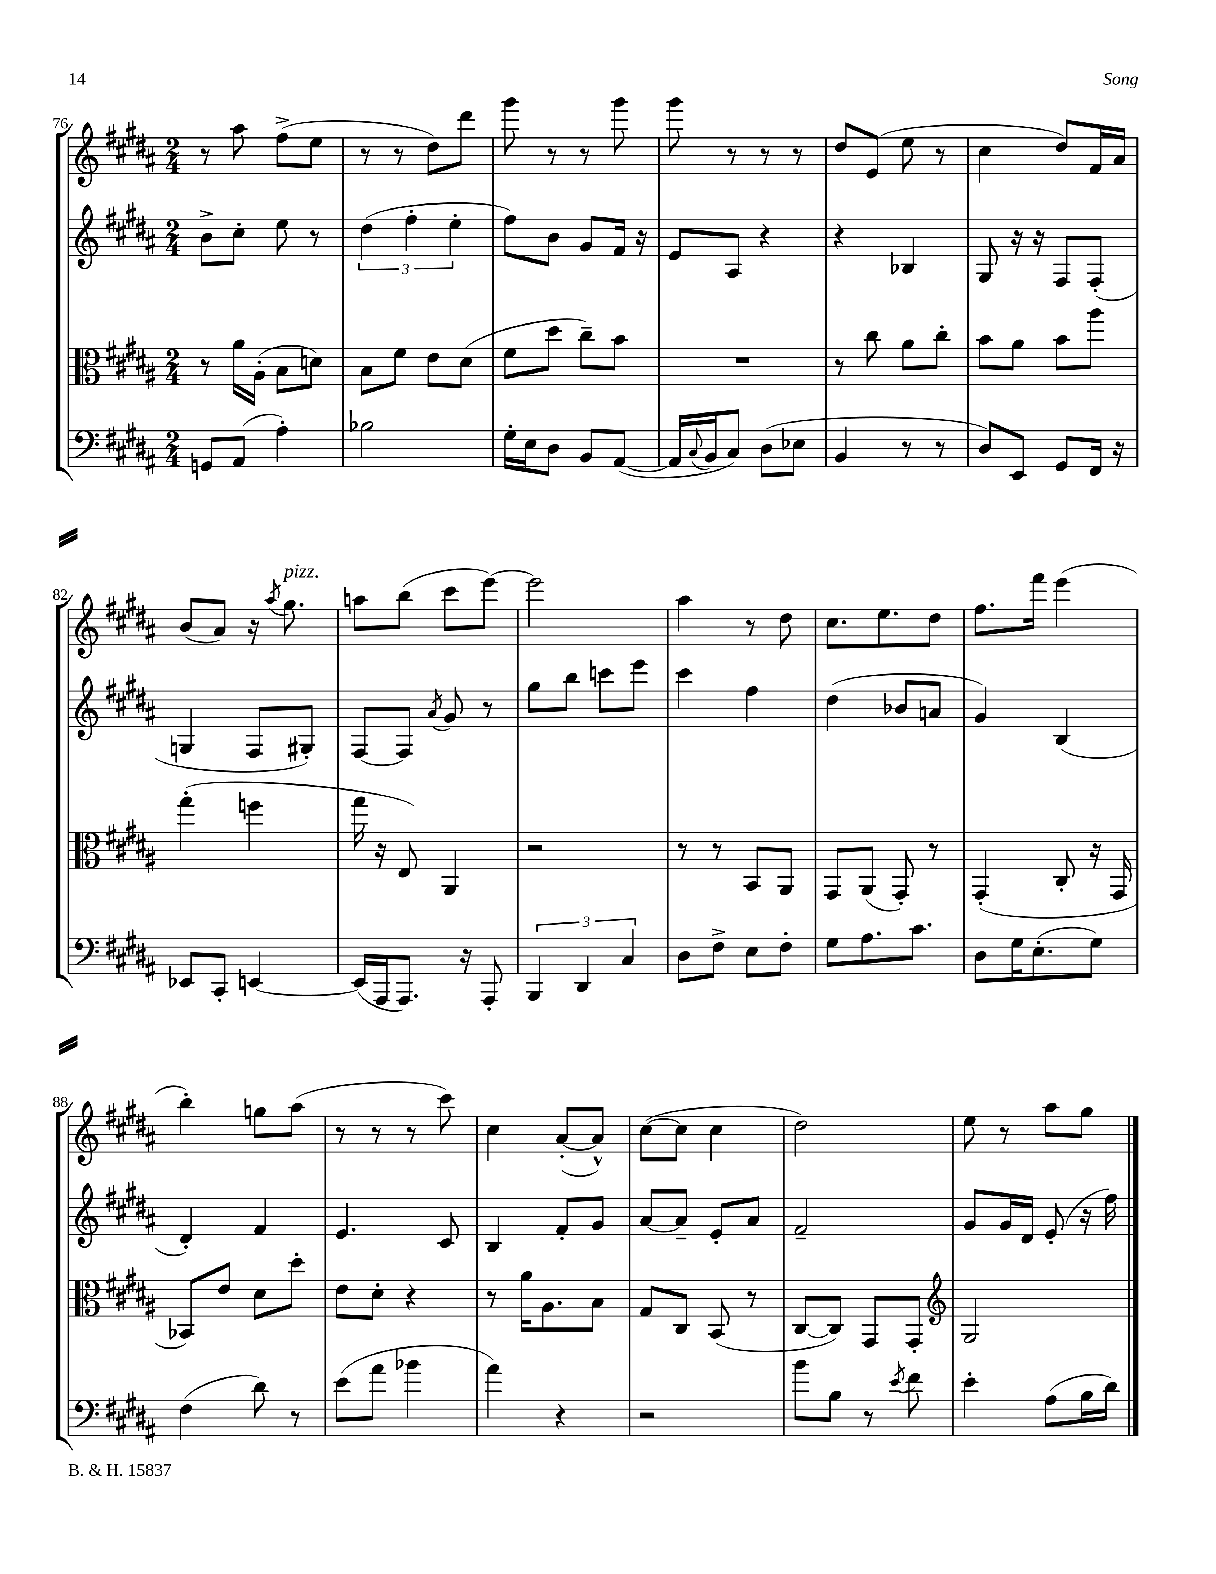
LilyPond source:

<<
\new StaffGroup <<
\new Staff = "s0" {
    \clef treble \key b \major \numericTimeSignature \time 2/4
    r8 ais''8 fis''8->( e''8 |
    r8 r8 dis''8) dis'''8 |
    gis'''8 r8 r8 gis'''8 |
    gis'''8 r8 r8 r8 |
    dis''8 e'8( e''8 r8 |
    cis''4 dis''8) fis'16 ais'16 |
    b'8( ais'8) r16 \acciaccatura { ais''8 } gis''8.^\markup { \italic "pizz." } |
    a''8 b''8( cis'''8 e'''8~) |
    e'''2 |
    ais''4 r8 dis''8 |
    cis''8. e''8. dis''8 |
    fis''8. fis'''16 e'''4( |
    b''4-.) g''8 ais''8( |
    r8 r8 r8 cis'''8) |
    cis''4 ais'8~-.( ais'8-^) |
    cis''8~( cis''8 cis''4 |
    dis''2) |
    e''8 r8 ais''8 gis''8 \bar "|." |
}
\new Staff = "s1" {
    \clef treble \key b \major \numericTimeSignature \time 2/4
    b'8-> cis''8-. e''8 r8 |
    \tuplet 3/2 { dis''4( fis''4-. e''4-. } |
    fis''8) b'8 gis'8 fis'16 r16 |
    e'8 ais8 r4 |
    r4 bes4 |
    gis8 r16 r16 fis8 fis8-.( |
    g4 fis8 gis8-.) |
    fis8~ fis8 \acciaccatura { ais'8 } gis'8 r8 |
    gis''8 b''8 c'''8 e'''8 |
    cis'''4 fis''4 |
    dis''4( bes'8 a'8 |
    gis'4) b4( |
    dis'4-.) fis'4 |
    e'4. cis'8 |
    b4 fis'8-. gis'8 |
    ais'8~ ais'8-- e'8-. ais'8 |
    fis'2-- |
    gis'8 gis'16 dis'16 e'8-.( r16 fis''16) \bar "|." |
}
\new Staff = "s2" {
    \clef alto \key b \major \numericTimeSignature \time 2/4
    r8 ais'16 ais16-.( b8 d'8) |
    b8 fis'8 e'8 dis'8( |
    fis'8 dis''8 cis''8--) b'8 |
    R2 |
    r8 cis''8 ais'8 cis''8-. |
    b'8 ais'8 b'8 ais''8 |
    gis''4-.( f''4 |
    gis''16 r16 e8) ais,4 |
    r2 |
    r8 r8 b,8 ais,8 |
    gis,8 ais,8( gis,8-.) r8 |
    gis,4-.( cis8-. r16 gis,16 |
    bes,8) e'8 dis'8 dis''8-. |
    e'8 dis'8-. r4 |
    r8 ais'16 ais8. b8 |
    gis8 cis8 b,8( r8 |
    cis8~ cis8) gis,8 gis,8-. |
    \clef treble gis2 \bar "|." |
}
\new Staff = "s3" {
    \clef bass \key b \major \numericTimeSignature \time 2/4
    g,8 ais,8( ais4-.) |
    bes2 |
    gis16-. e16 dis8 b,8 ais,8~( |
    ais,16 \appoggiatura { cis8 } b,16 cis8) dis8( ees8 |
    b,4 r8 r8 |
    dis8) e,8 gis,8 fis,16 r16 |
    ees,8 cis,8-. e,4~ |
    e,16( ais,,16 ais,,8.) r16 ais,,8-. |
    \tuplet 3/2 { b,,4 dis,4 cis4 } |
    dis8 fis8-> e8 fis8-. |
    gis8 ais8. cis'8. |
    dis8 gis16 e8.-.( gis8) |
    fis4( dis'8) r8 |
    e'8( ais'8 bes'4 |
    ais'4) r4 |
    r2 |
    b'8 b8 r8 \acciaccatura { e'8 } fis'8 |
    e'4-. ais8( b16 dis'16) \bar "|." |
}
>>
>>
\layout { \context { \Score currentBarNumber = #76 } }
